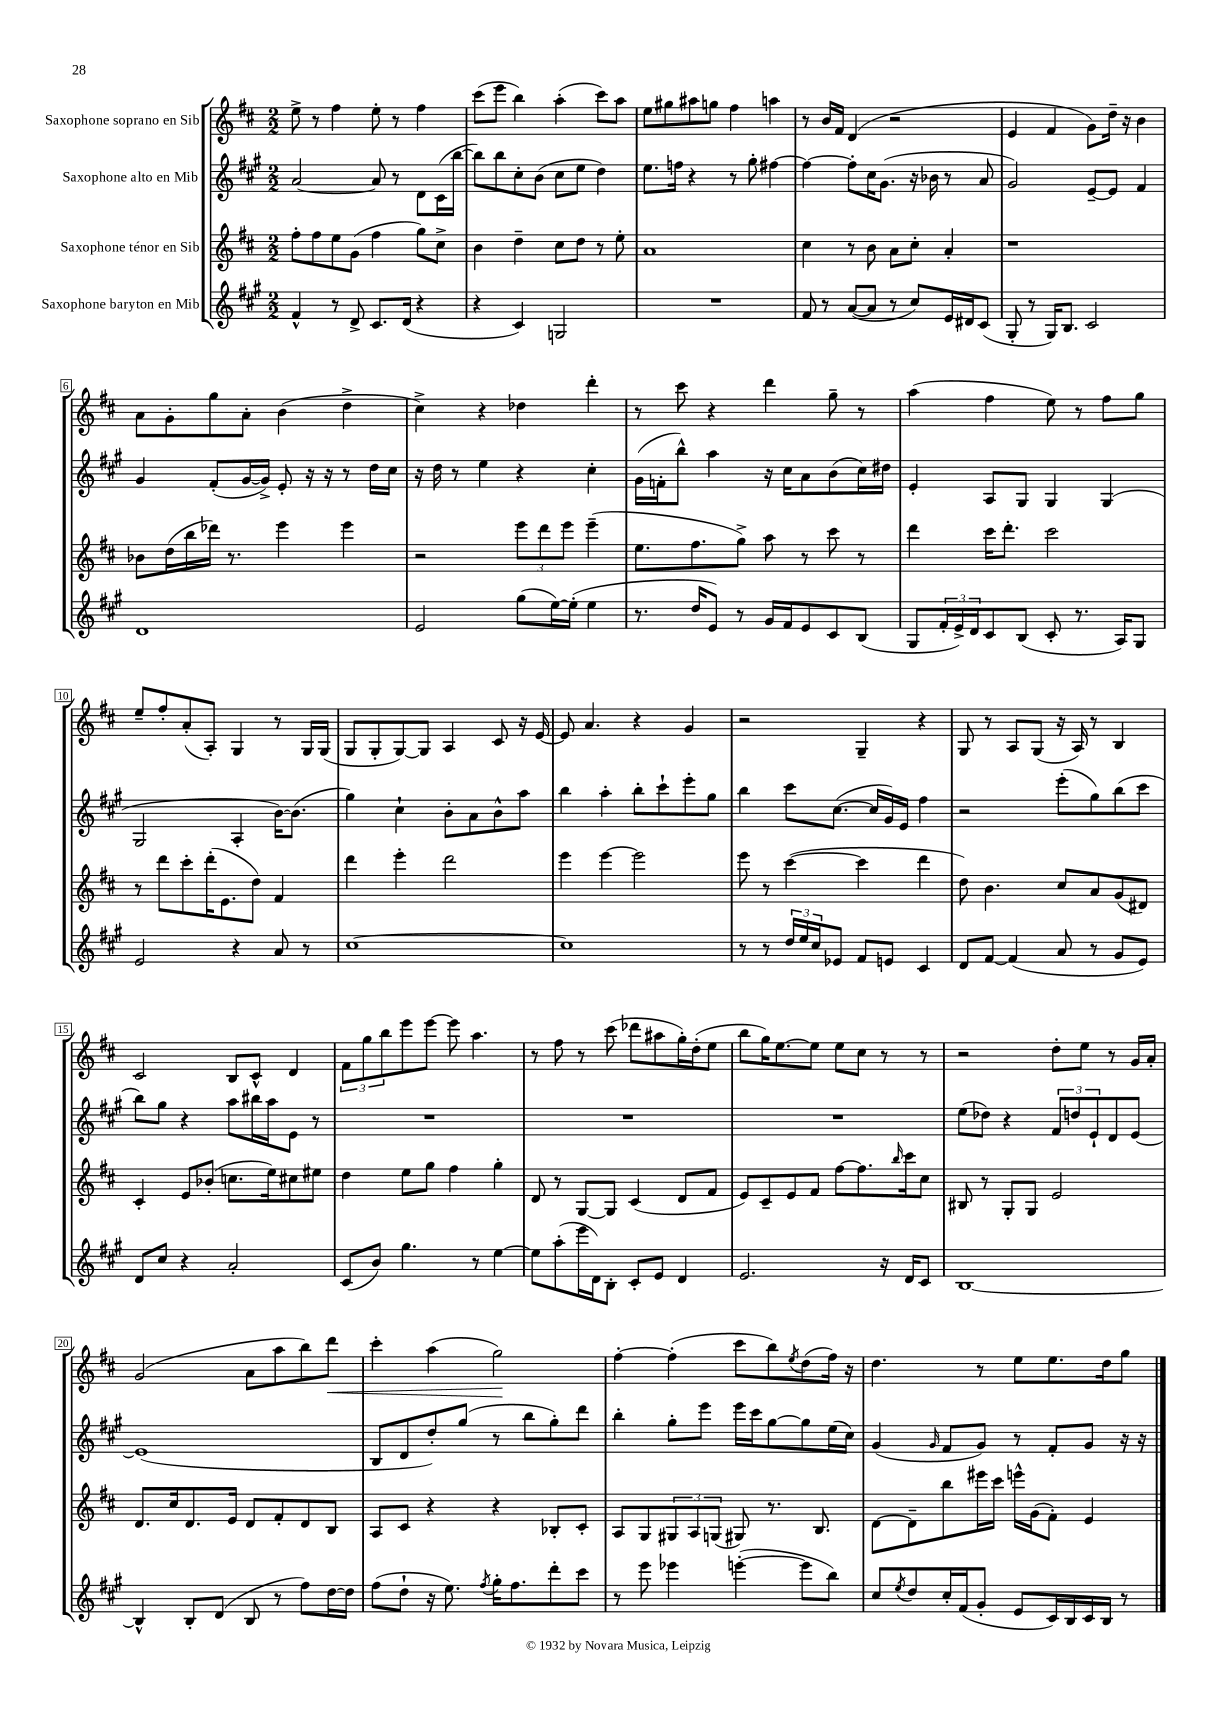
<<
\new StaffGroup <<
\new Staff = "s0" \with { instrumentName = "Saxophone soprano en Sib" } {
    \clef treble \key d \major \numericTimeSignature \time 2/2
    e''8-> r8 fis''4 e''8-. r8 fis''4 |
    cis'''8( e'''8 b''4) a''4-.( cis'''8) a''8 |
    e''8 gis''8 ais''8 g''8 fis''4 a''4 |
    r8 b'16 fis'16 d'4( r2 |
    e'4 fis'4 g'8) d''16-- r16 b'4 |
    a'8 g'8-. g''8 a'8-. b'4( d''4-> |
    cis''4->) r4 des''4 d'''4-. |
    r8 cis'''8 r4 d'''4 g''8-- r8 |
    a''4( fis''4 e''8) r8 fis''8 g''8 |
    e''8-- fis''8-. a'8-.( a8-.) g4 r8 g16 g16( |
    g8 g8-. g8~) g8 a4 cis'8 r16 e'16~ |
    e'8 a'4. r4 g'4 |
    r2 g4-- r4 |
    g8 r8 a8 g8( r16 a16) r8 b4 |
    cis'2 b8 cis'8-^ d'4 |
    \tuplet 3/2 { fis'8 g''8 b''8 } e'''8 e'''8~ e'''8 a''4. |
    r8 fis''8 r8 cis'''8( des'''8 ais''8 g''16-.) d''16-.( e''8 |
    b''8 g''16) e''8.~ e''8 e''8 cis''8 r8 r8 |
    r2 d''8-. e''8 r8 g'16 a'16-. |
    g'2( a'8 a''8 b''8) d'''8\< |
    cis'''4-. a''4( g''2\!) |
    fis''4~-. fis''4-.( cis'''8 b''8) \acciaccatura { e''8 } d''8( fis''16) r16 |
    d''4. r8 e''8 e''8. d''16 g''8 \bar "|." |
}
\new Staff = "s1" \with { instrumentName = "Saxophone alto en Mib" } {
    \clef treble \key a \major \numericTimeSignature \time 2/2
    a'2~ a'8 r8 d'8 cis'16( b''16~ |
    b''8) b''8 cis''8-. b'8( cis''8 e''8 d''4) |
    e''8. f''16 r4 r8 gis''8-. fis''4~ |
    fis''4~ fis''8-. cis''16 gis'8.( r16 bes'16 r8 a'8 |
    gis'2) e'8~-- e'8 fis'4 |
    gis'4 fis'8-.( gis'16~ gis'16->) e'8-. r16 r16 r8 d''16 cis''16 |
    r16 d''16 r8 e''4 r4 cis''4-. |
    gis'16( f'16-. b''8-^) a''4 r16 cis''16 a'8 b'8( cis''16) dis''16 |
    e'4-. a8 gis8 gis4 gis4( |
    gis2 a4-. b'16~) b'8.( |
    gis''4) cis''4-! b'8-. a'8 b'8-^ a''8 |
    b''4 a''4-. b''8-. cis'''8-! e'''8-. gis''8 |
    b''4 cis'''8 cis''8.~( cis''16 gis'16) e'16 fis''4 |
    r2 e'''8-.( gis''8) b''8( cis'''8 |
    b''8) gis''8 r4 a''8 bis''16 a''16 e'8 r8 |
    R1 |
    R1 |
    R1 |
    e''8( des''8) r4 \tuplet 3/2 { fis'8 d''8 e'8-! } d'8 e'8~ |
    e'1( |
    b8 d'8 d''8-.) gis''8( r8 b''8 gis''8-.) d'''8 |
    b''4-. gis''8-. e'''8 e'''16 cis'''16 gis''8~ gis''8 e''16( cis''16) |
    gis'4( \grace { gis'16 } fis'8 gis'8) r8 fis'8-. gis'8 r16 r16 \bar "|." |
}
\new Staff = "s2" \with { instrumentName = "Saxophone ténor en Sib" } {
    \clef treble \key d \major \numericTimeSignature \time 2/2
    fis''8-. fis''8 e''8 g'8( fis''4 g''8) cis''8-> |
    b'4 d''4-- cis''8 d''8 r8 e''8-. |
    a'1 |
    cis''4 r8 b'8 a'8 cis''8-. a'4-. |
    r1 |
    bes'8 d''16( b''16 des'''16) r8. e'''4 e'''4 |
    r2 \tuplet 3/2 { e'''8 d'''8 e'''8 } e'''4--( |
    e''8. fis''8. g''8->) a''8 r8 cis'''8 r8 |
    d'''4 cis'''16 d'''8.-. cis'''2 |
    r8 d'''8 cis'''8-. d'''16-.( e'8. d''8) fis'4 |
    d'''4 e'''4-. d'''2 |
    e'''4 e'''4~ e'''2 |
    e'''8 r8 cis'''4~( cis'''4 d'''4 |
    d''8) b'4. cis''8 a'8 g'8( dis'8) |
    cis'4-. e'8 bes'8-.( c''8. e''16) cis''8 eis''8 |
    d''4 e''8 g''8 fis''4 g''4-. |
    d'8 r8 g8~ g8 cis'4( d'8 fis'8 |
    e'8) cis'8-- e'8 fis'8 fis''8~ fis''8. \grace { b''16 } cis'''16 cis''8 |
    bis8 r8 g8-. g8 e'2 |
    d'8. cis''16 d'8. e'16 d'8 fis'8-. d'8 b8 |
    a8 cis'8 r4 r4 bes8-. cis'8-. |
    a8 g8 \tuplet 3/2 { gis8 a8 g8( } gis8) r8. b8. |
    d'8~ d'8-- b''8 eis'''16 cis'''16 e'''16-^ g'16( fis'8-.) e'4 \bar "|." |
}
\new Staff = "s3" \with { instrumentName = "Saxophone baryton en Mib" } {
    \clef treble \key a \major \numericTimeSignature \time 2/2
    fis'4-^ r8 d'8-> cis'8. d'16( r4 |
    r4 cis'4) g2 |
    R1 |
    fis'8 r8 a'8~( a'8 r8 cis''8) e'16 dis'16 cis'8( |
    gis8-. r8 gis16) b8. cis'2 |
    d'1 |
    e'2 gis''8( e''16~) e''16-.( e''4 |
    r8. d''16 e'8) r8 gis'16 fis'16 e'8 cis'8 b8( |
    gis8 \tuplet 3/2 { fis'16-. e'16->) d'16 } cis'8 b8( cis'8-. r8. a16) gis8 |
    e'2 r4 a'8 r8 |
    cis''1~ |
    cis''1 |
    r8 r8 \tuplet 3/2 { d''16 e''16 cis''16 } ees'8 fis'8 e'8 cis'4 |
    d'8 fis'8~ fis'4( a'8 r8 gis'8 e'8) |
    d'8 cis''8 r4 a'2-. |
    cis'8( b'8) gis''4. r8 e''4~ |
    e''8 a''8-.( e'''16 d'16) b8-. cis'8-. e'8 d'4 |
    e'2. r16 d'16 cis'8 |
    b1~ |
    b4-^ b8-. d'8( b8 r8 fis''8) d''16~ d''16 |
    fis''8( d''8-! r16 e''8.) \acciaccatura { fis''8 } gis''16-. fis''8. d'''8-. cis'''8 |
    r8 e'''8 ees'''4 e'''4~-.( e'''8 b''8) |
    cis''8 \acciaccatura { e''8 } d''8 cis''16-. fis'16( gis'8-. e'8 cis'16) b16 cis'16 b16 r8 \bar "|." |
}
>>
>>
\layout { \context { \Score \override BarNumber.stencil = #(make-stencil-boxer 0.1 0.3 ly:text-interface::print) } }
